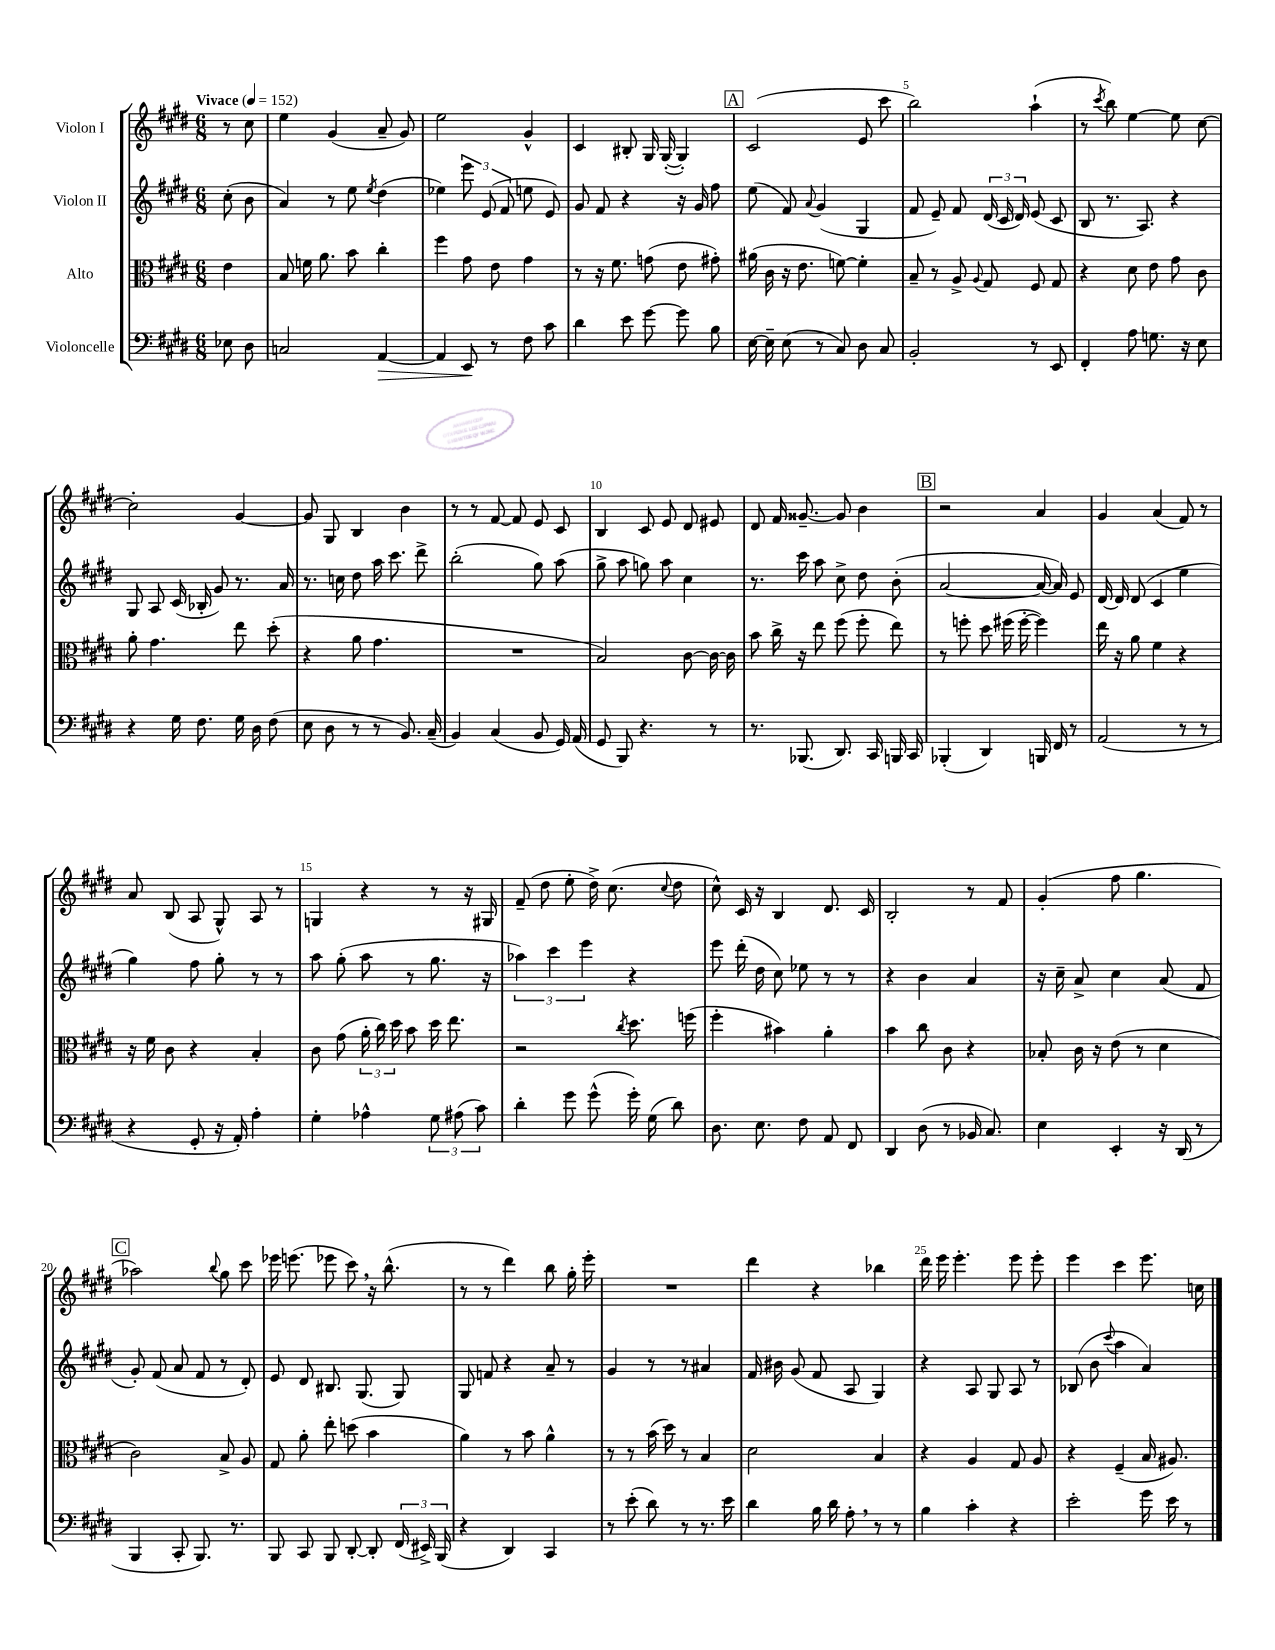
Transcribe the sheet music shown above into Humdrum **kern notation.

**kern	**kern	**kern	**kern
*staff4	*staff3	*staff2	*staff1
*clefF4	*clefC3	*clefG2	*clefG2
*k[f#c#g#d#]	*k[f#c#g#d#]	*k[f#c#g#d#]	*k[f#c#g#d#]
*M6/8	*M6/8	*M6/8	*M6/8
*MM152	*MM152	*MM152	*MM152
8E-	4e	(8cc#'	8r
8D#	.	8b	8cc#
=	=	=	=
2C	8B	4a)	4ee
.	16f	.	.
.	8.a	.	.
.	.	8r	(4g#
.	8b	8ee	.
.	.	8qee	.
[4AA	4cc#'	(4dd#	8a~
.	.	.	8g#)
=	=	=	=
4AA]	4ff#	4ee-)	2ee
8EE	8g#	12eee	.
.	.	(12e	.
8r	8e	.	.
.	.	12f#	.
8F#	4g#	8ee	4g#^^
8c#	.	8e)	.
=	=	=	=
4d#	8r	8g#	4c#
.	16r	8f#	.
.	8.f#	.	.
8e	.	4r	8B#'
[8g#	(8g	.	16G#
.	.	.	([16G#'
8g#]	8e	16r	4G#'])
.	.	16g#	.
8B	8g#')	8ff#	.
=	=	=	=
[16E	(16a#	(8ee	(2c#
16E~]	16c#	.	.
(8E	16r	8f#)	.
.	8.e	.	.
.	.	8qqa	.
8r	.	(4g#	.
8C#)	[8f)	.	.
8D#	4f']	4G#	8e
8C#	.	.	8ccc#
=	=	=	=
2BB'	8B~	8f#	2bb)
.	8r	8e~)	.
.	8A^	8f#	.
.	8qqA	.	.
.	8G#	(24d#	.
.	.	24c#	.
.	.	24d#)	.
8r	8F#	(8e	(4aa`
8EE	8G#	8c#	.
=	=	=	=
4FF#'	4r	8B	8r
.	.	.	8qccc#
.	.	8.r	8bb)
8A	8d#	.	[4ee
.	.	8.A)	.
8.G	8e	.	.
.	8g#	4r	8ee]
16r	.	.	.
8E	8c#	.	[8cc#
=	=	=	=
4r	8a'	8G#	2cc#']
.	4.g#	8A	.
16G#	.	(16c#	.
8.F#	.	16B-'	.
.	.	8g#)	.
16G#	8ee	8.r	[4g#
16D#	.	.	.
(8F#	(8dd#'	.	.
.	.	16a	.
=	=	=	=
8E	4r	8.r	8g#]
8D#	.	.	8G#
.	.	16cc	.
8r	8a	8dd#	4B
8r	4.g#	16aa	.
.	.	8.ccc#	.
8.BB)	.	.	4b
.	.	8ddd#^	.
(16C#~	.	.	.
=	=	=	=
4BB)	2.r	(2bb'	8r
.	.	.	8r
(4C#	.	.	[8f#
.	.	.	8f#]
8BB	.	8gg#)	8e
16GG#)	.	(8aa	8c#
(16AA	.	.	.
=	=	=	=
8GG#	2B)	8gg#^	4B
8BBB)	.	8aa	.
4.r	.	8gg)	8c#
.	.	8aa	8e
.	[8c#	4cc#	8d#
8r	16c#_	.	8e#
.	16c#]	.	.
=	=	=	=
8.r	8b	8.r	8d#
.	16cc#^	.	16f#
(8.BBB-	16r	16ccc#	[8.g##~
.	8ee	8aa	.
8.DD#)	(8ff#	8cc#^	8g##]
.	8ff#'	8dd#	4b
16CC#	.	.	.
16BBB	8ee)	(8b'	.
16CC#	.	.	.
=	=	=	=
(4BBB-'	8r	[2a	2r
.	8ff'	.	.
4DD#)	8dd#	.	.
.	(16ff#	.	.
.	[16ff#'	.	.
16BBB	4ff#])	16a_	4a
16FF#	.	16a])	.
8r	.	8e	.
=	=	=	=
(2AA	16ee	[16d#	4g#
.	16r	16d#]	.
.	8a	(8d#	.
.	4f#	4c#	(4a
8r	4r	4ee	8f#)
8r	.	.	8r
=	=	=	=
4r	16r	4gg#)	8a
.	16f#	.	.
.	8c#	.	(8B
8GG#'	4r	8ff#	8A
16r	.	8gg#'	8G#^^)
16AA')	.	.	.
4A'	4B'	8r	8A
.	.	8r	8r
=	=	=	=
4G#'	8c#	8aa	4G
.	(8g#	(8gg#'	.
4A-^^	24a'	8aa	4r
.	24cc#)	.	.
.	24dd#	.	.
.	8b	8r	.
12G#	16dd#	8.gg#	8r
.	8.ee	.	.
(12A#	.	.	.
.	.	.	16r
12c#)	.	.	.
.	.	16r	16G#
=	=	=	=
4d#'	2r	6aa-)	(8f#~
.	.	.	8dd#
.	.	6ccc#	.
8g#	.	.	8ee'
.	.	6eee	.
(8g#^^	.	.	16dd#^)
.	.	.	(8.cc#
.	8qcc#	.	.
16g#')	8.dd#	4r	.
(16G#	.	.	.
.	.	.	8qqcc#
8d#)	.	.	8dd#
.	(16ff	.	.
=	=	=	=
8.D#	4ff#'	8eee	8cc#^^)
.	.	(16ddd#'	16c#
8.E	.	16dd#	16r
.	4b#)	8cc#)	4B
8F#	.	8ee-	.
8AA	4a'	8r	8.d#
8FF#	.	8r	.
.	.	.	16c#
=	=	=	=
4DD#	4b	4r	2B'
(8D#	8cc#	4b	.
8r	8c#	.	.
16BB-	4r	4a	8r
8.C#)	.	.	.
.	.	.	8f#
=	=	=	=
4E	8B-'	16r	(4g#'
.	.	16cc#~	.
.	16c#	8a^	.
.	16r	.	.
4EE'	(8e	4cc#	8ff#
.	8r	.	4.gg#
16r	4d#	(8a	.
(16DD#	.	.	.
8r	.	8f#	.
=	=	=	=
4BBB	2c#)	8g#')	2aa-)
.	.	(8f#	.
8CC#'	.	8a	.
8.BBB)	.	8f#	.
.	.	.	8qqbb
.	8B^	8r	8gg#
8.r	.	.	.
.	8A	8d#')	8ccc#
=	=	=	=
8BBB	8G#	8e	16eee-
.	.	.	(8.eee
8CC#	8a'	8d#	.
8BBB	8ee'	8.B#	8eee-
[8DD#'	(8dd	.	8ccc#)
.	.	(8.G#	.
8DD#']	4b	.	16r
.	.	.	(8.bb^^
(24FF#	.	8G#)	.
24EE#^)	.	.	.
(24BBB	.	.	.
=	=	=	=
4r	4a)	8G#	8r
.	.	8f	8r
4DD#)	8r	4r	4ddd#)
.	8b	.	.
4CC#	4a^^	8a~	8bb
.	.	8r	16gg#'
.	.	.	16eee'
=	=	=	=
8r	8r	4g#	2.r
(8e'	8r	.	.
8d#)	(16b	8r	.
.	16dd#)	.	.
8r	8r	8r	.
8.r	4B	4a#	.
16e	.	.	.
=	=	=	=
4d#	2d#	16f#	4ddd#
.	.	16b#	.
.	.	(8g#	.
16B	.	8f#	4r
16d#	.	.	.
8A'	.	8A	.
8r	4B	4G#)	4bb-
8r	.	.	.
=	=	=	=
4B	4r	4r	16ddd#
.	.	.	16eee
.	.	.	4.eee'
4c#'	4A	8A	.
.	.	8G#	.
4r	8G#	8A	8eee
.	8A	8r	8eee'
=	=	=	=
2e'	4r	(8B-	4eee
.	.	8b	.
.	.	8qqccc#	.
.	(4F#~	4aa	4ccc#
16g#	16B	4a)	8.eee
16e	8.A#)	.	.
8r	.	.	.
.	.	.	16cc
==	==	==	==
*-	*-	*-	*-
